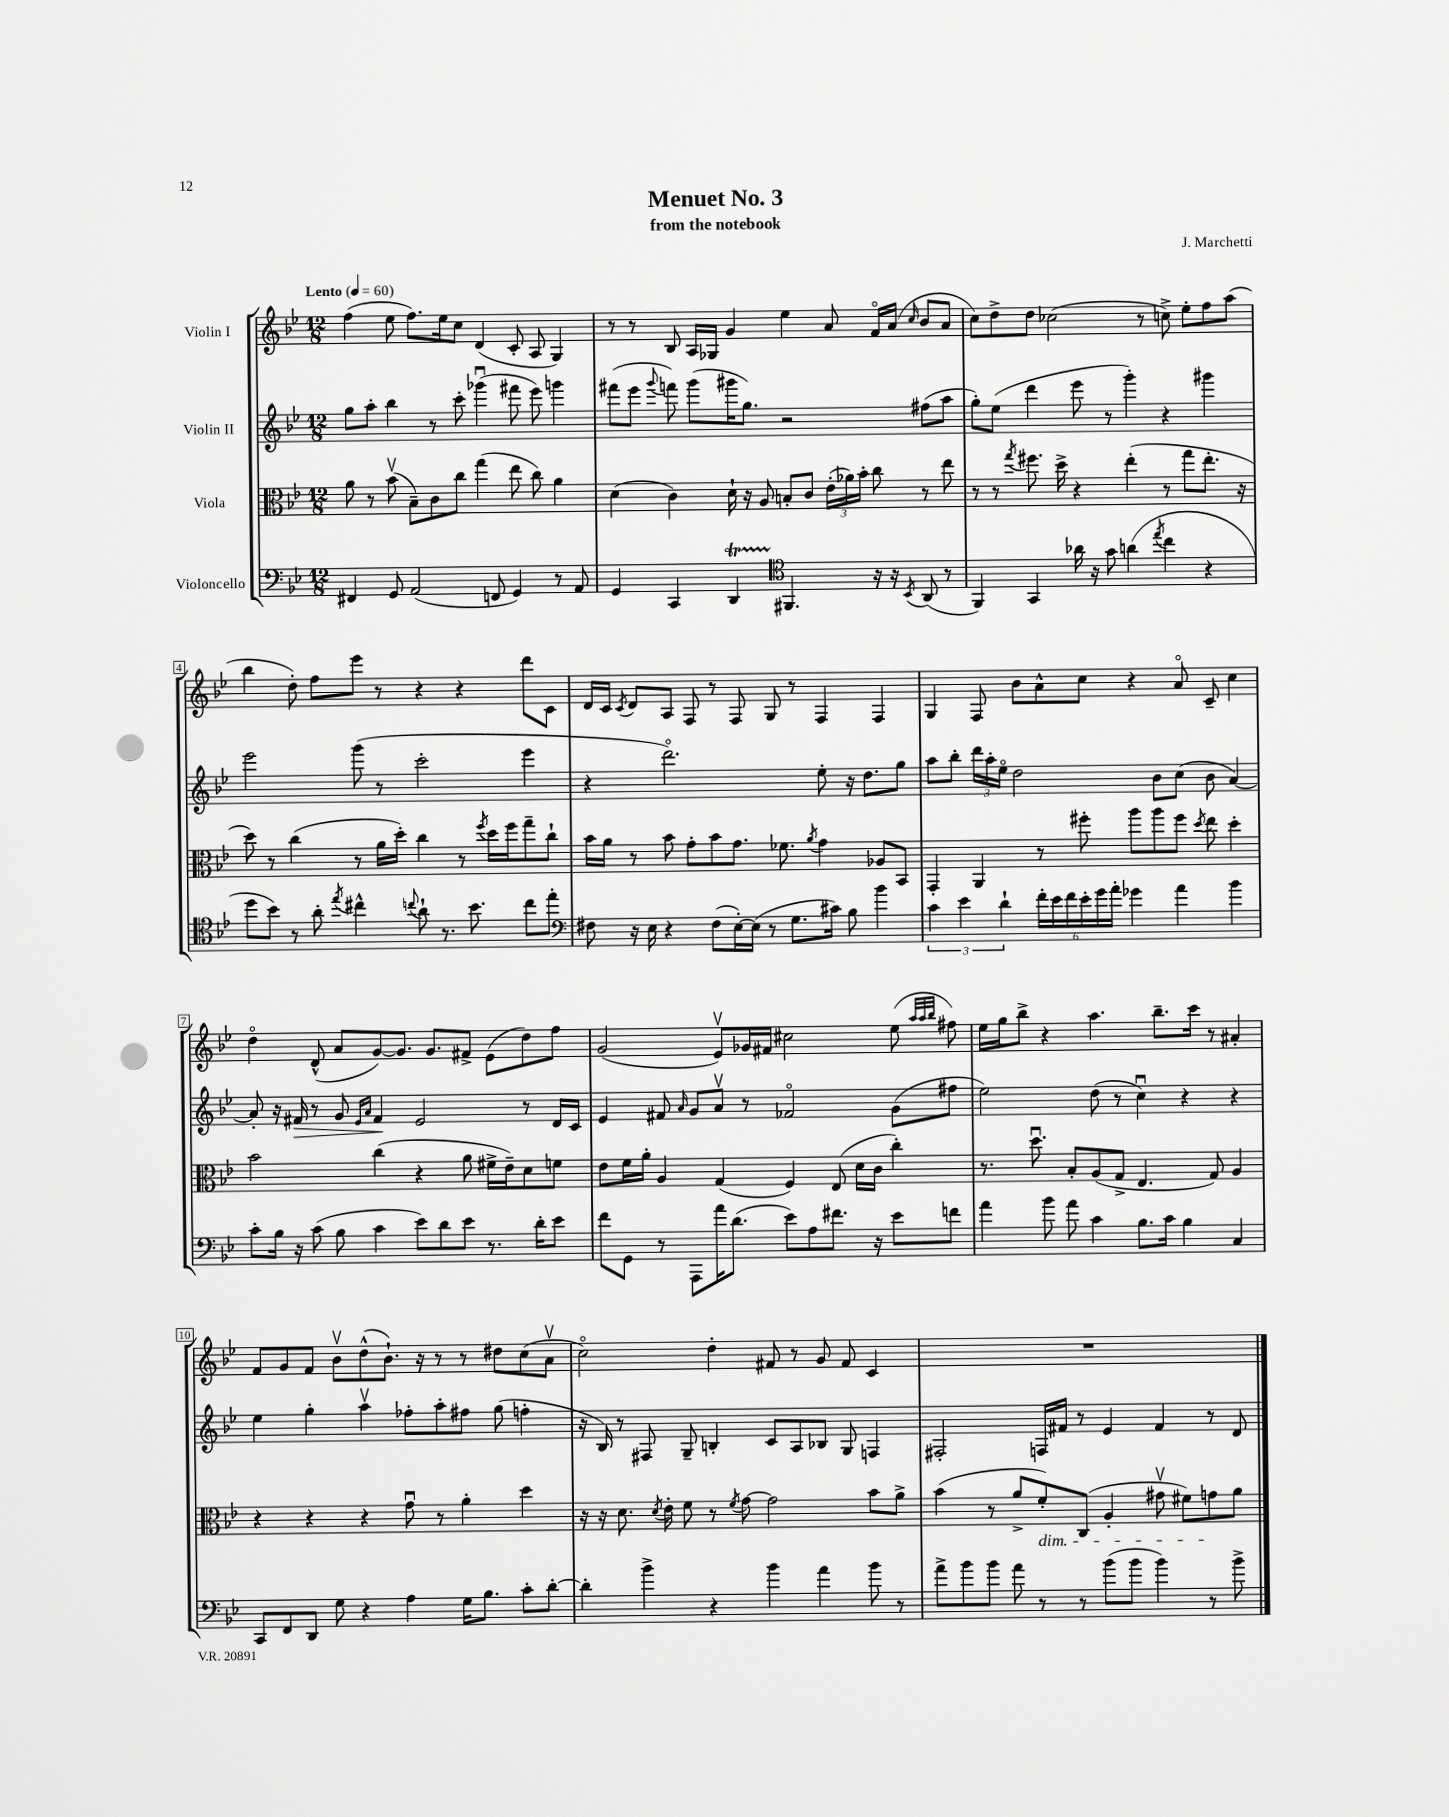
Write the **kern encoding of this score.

**kern	**kern	**kern	**kern
*staff4	*staff3	*staff2	*staff1
*clefF4	*clefC3	*clefG2	*clefG2
*k[b-e-]	*k[b-e-]	*k[b-e-]	*k[b-e-]
*M12/8	*M12/8	*M12/8	*M12/8
*MM60	*MM60	*MM60	*MM60
4FF#	8a	8gg	(4ff
.	8r	8aa'	.
8GG	(8b-v	4bb-	8ee-
(2AA	8B-~)	.	8.ff)
.	8c	8r	.
.	.	.	16ee-
.	8cc	8ccc'	8cc
.	(4gg	(4ggg-u	(4d
8FF	.	.	.
4GG)	8ee-	8fff#	8c'
.	8cc)	8eee-)	8A
8r	4a	4ggg	4G)
8AA	.	.	.
=	=	=	=
4GG	(4d	(8fff#	8r
.	.	8eee-	8r
.	.	8qqggg	.
4CC	4c)	8fff)	8B-
.	.	(8ggg	16A
.	.	.	16G-
4DD	16d`	16ggg#	4g
.	16r	8.gg)	.
.	8A	.	.
*clefC4	*	*	*
4.FF#	8B'	2r	4ee-
.	8c	.	.
.	(24e-'	.	8a
.	24a-)	.	.
.	24b-'	.	.
16r	8cc	.	16fo
16r	.	.	(16a
8qBB-	.	.	16qqcc
(8AA	8r	(8ff#	8b-
8r	8ee-	8aa	8a
=	=	=	=
4FF)	8r	8gg')	8cc)
.	8r	(8ee-	8dd^
.	8qgg	.	.
4GG	8.ff#	4ddd	8dd
.	.	.	(2cc-
.	16dd^	.	.
16a-	4r	8eee-	.
16r	.	.	.
8g	.	8r	.
(4a	(4ee-'	4ggg')	.
.	.	.	8r
8qee-	.	.	.
4cc	8r	4r	8cc^)
.	8gg	.	8ee-'
4r	8.ee-'	4ggg#	8ff
.	.	.	(8aa
.	16r	.	.
=	=	=	=
8dd	8dd)	2eee-	4bb-
8b-)	8r	.	.
8r	(4cc	.	8dd')
8a'	.	.	8ff
8qee-	.	.	.
4cc#^^	8r	(8ggg	8eee-
.	16a	8r	8r
.	16dd')	.	.
8qqcc	.	.	.
8a`	4cc	2ccc'	4r
8.r	.	.	.
.	8r	.	4r
8.b-	.	.	.
.	8qff	.	.
.	16dd	.	.
.	16ff	.	.
8cc	8gg~	4eee-	8ddd
8ee-'	8cc`	.	8c
=	=	=	=
*clefF4	*	*	*
8F#	16b-	4r	16d
.	16a	.	16c
.	.	.	8qc
16r	8r	.	8d
16E-	.	.	.
4r	8b-	2.dddo)	8A
.	8g'	.	8F
(8F#	8b-	.	8r
[16E-')	8.g	.	8F
(16E-]	.	.	.
8r	.	.	8G
.	8.f-	.	.
8.G	.	.	8r
.	8qa	.	.
.	4g	8ee-'	4F
16c#)	.	.	.
8B-	.	16r	.
.	.	8.dd	.
4b-	8A-	.	4F
.	8BB-	8gg	.
=	=	=	=
6c	4GG'	8aa	4G
.	.	8bb-'	.
6e-	.	.	.
.	4AA	24ddd	8F
.	.	24aa'	.
6d`	.	24ee-o	.
.	.	2dd	8b-
24f'	8r	.	8a^^
24e-	.	.	.
24f	.	.	.
24e-'	8ff#'	.	8cc
24g	.	.	.
24a'	.	.	.
4g-	8aa	.	4r
.	8aa	8b-	.
4a	8ff#	(8cc	8ao
.	8qdd	.	.
.	8ee-	8b-	8c~
4b-	4dd'	[4a)	4cc
=	=	=	=
8c'	2b-	8a']	4ddo
16B-	.	16r	.
16r	.	16f#	.
(8c	.	8r	(8d^^
8B-	.	8g	8a
.	.	16qqe-	.
.	.	16qqa	.
4c	(4cc	4f#	[8g)
.	.	.	8.g]
8e-)	4r	2e-	.
.	.	.	8.g
8d	.	.	.
8e-	8a	.	8f#^
8.r	16f#^	.	(8e-
.	16e-~)	.	.
.	8d	8r	8dd)
16d'	.	.	.
8e-	8f	16d	8ff
.	.	16c	.
=	=	=	=
8f	8e-	4e-	(2g
8GG	16f	.	.
.	16a'	.	.
8r	4A	8f#	.
.	.	16qqa	.
8AAA	.	8g	.
16a	(4G	8av	8e-v)
(8.d	.	.	.
.	.	8r	16g-
.	.	.	16f#
8e-)	4F)	2f-o	2cc#
8A	.	.	.
8.f#	(8E-	.	.
.	16d	.	.
16r	16c	.	.
8e-	4cc')	(8g	(8ee-
.	.	.	32qqaa
.	.	.	32qqaa
.	.	.	32qqbb-
8f	.	8ff#	8ff#)
=	=	=	=
4a	8.r	2ee-)	16ee-
.	.	.	16gg
.	.	.	8bb-^
.	8.ddu	.	.
8b-	.	.	4r
8a	8B-'	.	.
4c	(8A	(8dd	4.aa
.	8G^	8r	.
8.B-	4.E-	4ccu)	.
.	.	.	8.bb-~
16c	.	.	.
4B-	.	4r	.
.	.	.	16ccc
.	8G)	.	8r
4C	4A	4r	4a#'
=	=	=	=
8CC	4r	4ee-	8f
8FF	.	.	8g
8DD	4r	4gg'	8f
8G	.	.	8b-v
4r	4r	4aav	(8dd^^
.	.	.	8.b-`)
4A	8gu	8ff-'	.
.	.	.	16r
.	8r	8aa'	8r
16G	4a'	8ff#	8r
8.B-	.	.	.
.	.	(8gg	8dd#
8c'	4dd	4ff'	(8cc
[8d'	.	.	8av
=	=	=	=
4d']	16r	16r	2cco)
.	16r	16B-)	.
.	8.d	8r	.
4b-^	.	8F#	.
.	8qd	.	.
.	16e-'	.	.
.	8f	8G~	.
4r	8r	4B'	4dd'
.	8qf	.	.
.	[8g	.	.
4b-	2g]	8c	8f#
.	.	8A	8r
4a	.	8B-	8g
.	.	8G	8f#
8b-	8b-	4F	4c
8r	8a^	.	.
=	=	=	=
8a^	(4b-	2F#'	1.r
8b-	.	.	.
8b-	8r	.	.
8a	8a^	.	.
8r	8f')	16F	.
.	.	16f#	.
8r	(8C	8r	.
(8b-	4A'	4e-	.
8b-	.	.	.
4b-)	8g#v	4f#	.
.	8f#)	.	.
8r	8g	8r	.
8b-^	8a	8d	.
==	==	==	==
*-	*-	*-	*-
